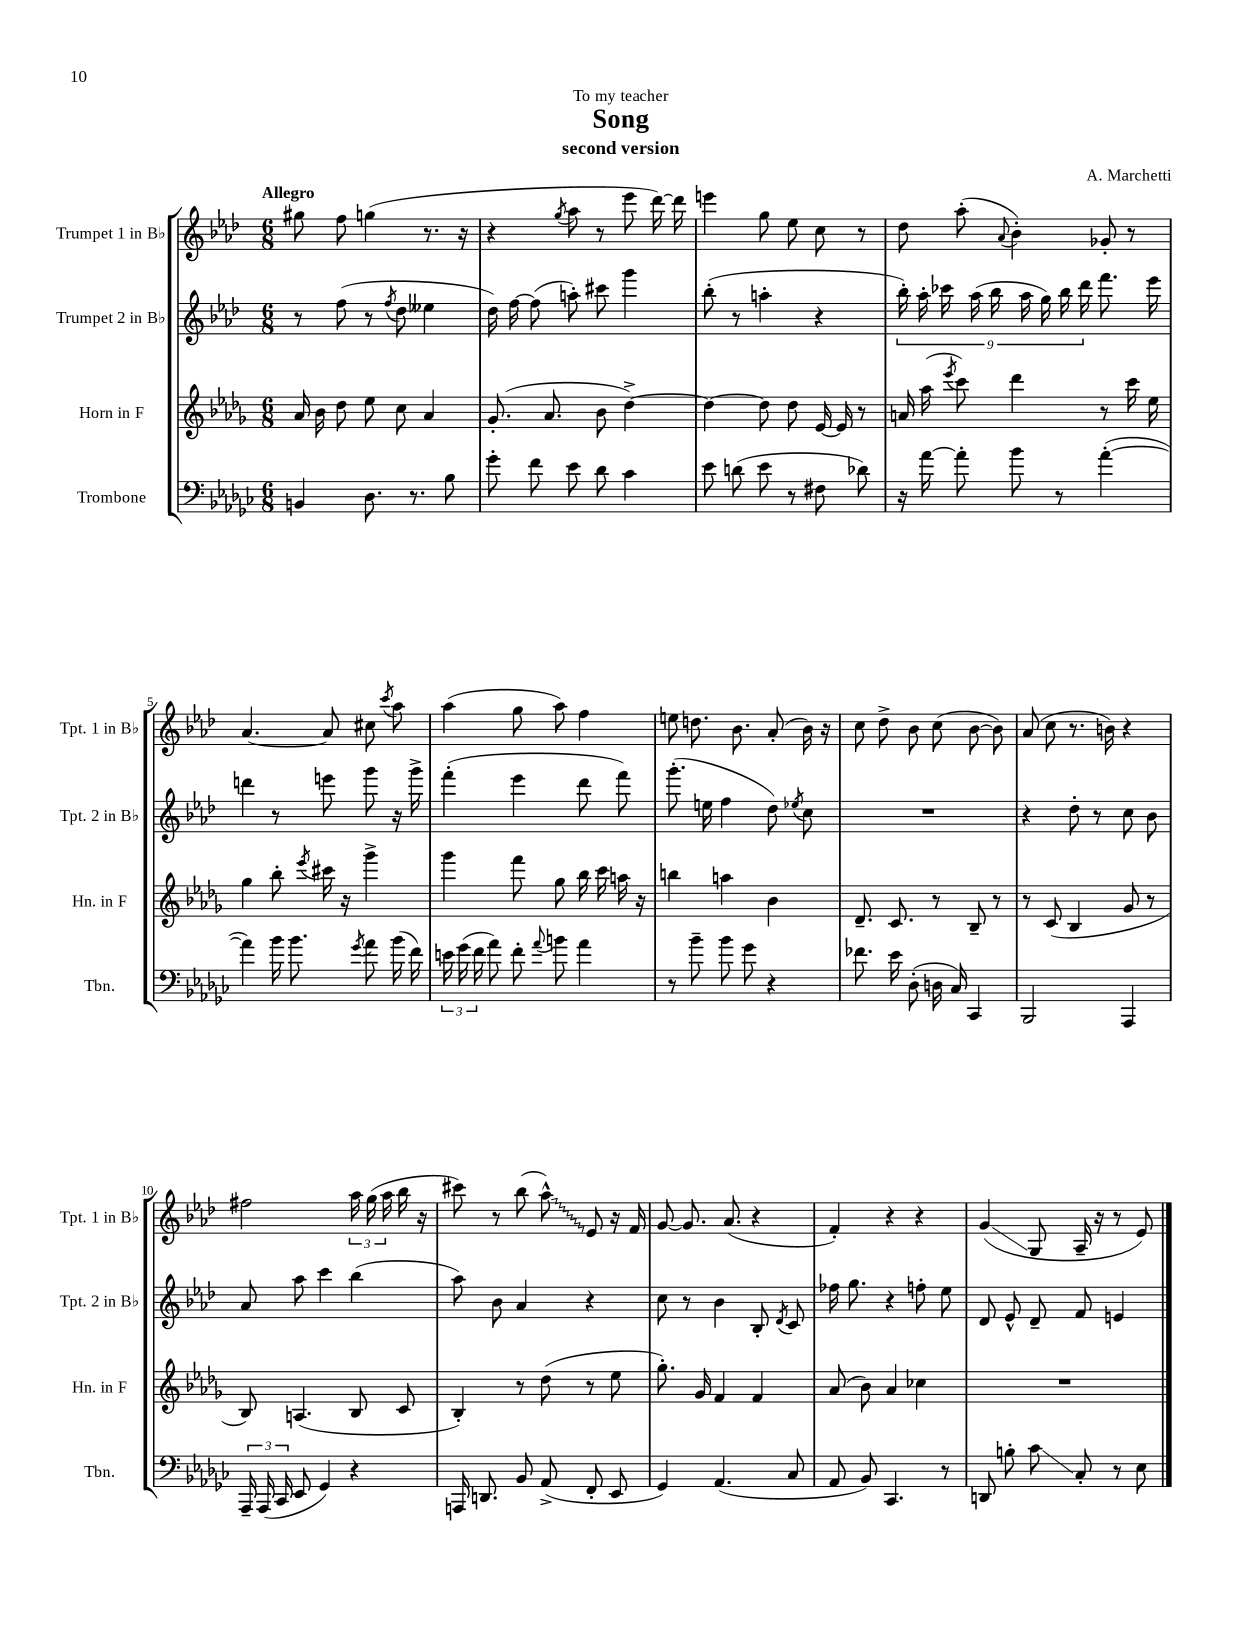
\header { title = "Song" composer = "A. Marchetti" subtitle = "second version" dedication = "To my teacher" }
<<
\new StaffGroup <<
\new Staff = "s0" \with { instrumentName = "Trumpet 1 in Bb" shortInstrumentName = "Tpt. 1 in Bb" } {
    \clef treble \key aes \major \numericTimeSignature \time 6/8 \tempo "Allegro"
    \autoBeamOff gis''8 f''8 g''4( r8. r16 |
    r4 \acciaccatura { g''8 } aes''8 r8 ees'''8 des'''16~) des'''16 |
    e'''4 g''8 ees''8 c''8 r8 |
    des''8 aes''8-.( \appoggiatura { aes'8 } bes'4-.) ges'8-. r8 |
    aes'4.~ aes'8 cis''8 \acciaccatura { c'''8 } aes''8 |
    aes''4( g''8 aes''8) f''4 |
    e''8 d''8. bes'8. aes'8-.( bes'16) r16 |
    c''8 des''8-> bes'8 c''8( bes'8~ bes'8) |
    aes'8( c''8 r8. b'16) r4 |
    fis''2 \tuplet 3/2 { aes''16 g''16( aes''16 } bes''16 r16 |
    cis'''8) r8 bes''8( \once \override Glissando.style = #'zigzag aes''8-^\glissando) ees'8 r16 f'16 |
    g'8~ g'8. aes'8.( r4 |
    f'4-.) r4 r4 |
    g'4\glissando( g8 aes16-- r16 r8 ees'8) \bar "|." |
}
\new Staff = "s1" \with { instrumentName = "Trumpet 2 in Bb" shortInstrumentName = "Tpt. 2 in Bb" } {
    \clef treble \key aes \major \numericTimeSignature \time 6/8
    \autoBeamOff r8 f''8( r8 \acciaccatura { f''8 } des''8 eeses''4 |
    des''16) f''16~ f''8( a''8-.) cis'''8 g'''4 |
    bes''8-.( r8 a''4-. r4 |
    \tuplet 9/8 { bes''16-.) aes''16-. ces'''16 aes''16( bes''16 aes''16 g''16) bes''16 des'''16 } f'''8. ees'''16 |
    d'''4 r8 e'''8 g'''8 r16 g'''16-> |
    f'''4-.( ees'''4 des'''8 f'''8) |
    g'''8.-.( e''16 f''4 des''8) \acciaccatura { ees''8 } c''8 |
    R2. |
    r4 des''8-. r8 c''8 bes'8 |
    aes'8 aes''8 c'''4 bes''4( |
    aes''8) bes'8 aes'4 r4 |
    c''8 r8 bes'4 bes8-. \acciaccatura { des'8 } c'8 |
    fes''16 g''8. r4 f''8-. ees''8 |
    des'8 ees'8-^ des'8-- f'8 e'4 \bar "|." |
}
\new Staff = "s2" \with { instrumentName = "Horn in F" shortInstrumentName = "Hn. in F" } {
    \clef treble \key des \major \numericTimeSignature \time 6/8
    \autoBeamOff aes'16 bes'16 des''8 ees''8 c''8 aes'4 |
    ges'8.-.( aes'8. bes'8 des''4~->) |
    des''4~ des''8 des''8 ees'16~ ees'16 r8 |
    a'16 aes''16( \acciaccatura { ees'''8 } c'''8) des'''4 r8 c'''16 ees''16 |
    ges''4 bes''8-. \acciaccatura { ees'''8 } cis'''16 r16 ges'''4-> |
    ges'''4 f'''8 ges''8 bes''16 c'''16 a''16 r16 |
    b''4 a''4 bes'4 |
    des'8.-- c'8. r8 bes8-- r8 |
    r8 c'8( bes4 ges'8 r8 |
    bes8) a4.( bes8 c'8 |
    bes4-.) r8 des''8( r8 ees''8 |
    ges''8.-.) ges'16 f'4 f'4 |
    aes'8( bes'8) aes'4 ces''4 |
    R2. \bar "|." |
}
\new Staff = "s3" \with { instrumentName = "Trombone" shortInstrumentName = "Tbn." } {
    \clef bass \key ges \major \numericTimeSignature \time 6/8
    \autoBeamOff b,4 des8. r8. bes8 |
    ges'8-. f'8 ees'8 des'8 ces'4 |
    ees'8 d'8( ees'8 r8 fis8 des'8) |
    r16 aes'16~ aes'8-. bes'8 r8 aes'4~-.( |
    aes'4) bes'16 bes'8. \acciaccatura { ges'8 } aes'8 bes'16( f'16) |
    \tuplet 3/2 { e'16 ges'16( f'16 } aes'8) f'8-. \appoggiatura { aes'8 } b'8 aes'4 |
    r8 bes'8-- bes'8 ges'8 r4 |
    fes'8. ees'16 des8-.( d16 ces16) ces,4 |
    bes,,2 aes,,4 |
    \tuplet 3/2 { aes,,16-- aes,,16( ces,16 } ees,8 ges,4) r4 |
    a,,16 d,8. bes,8 aes,8->( f,8-. ees,8 |
    ges,4) aes,4.( ces8 |
    aes,8 bes,8) ces,4. r8 |
    d,8 b8-. ces'8\glissando ces8-. r8 ees8 \bar "|." |
}
>>
>>
